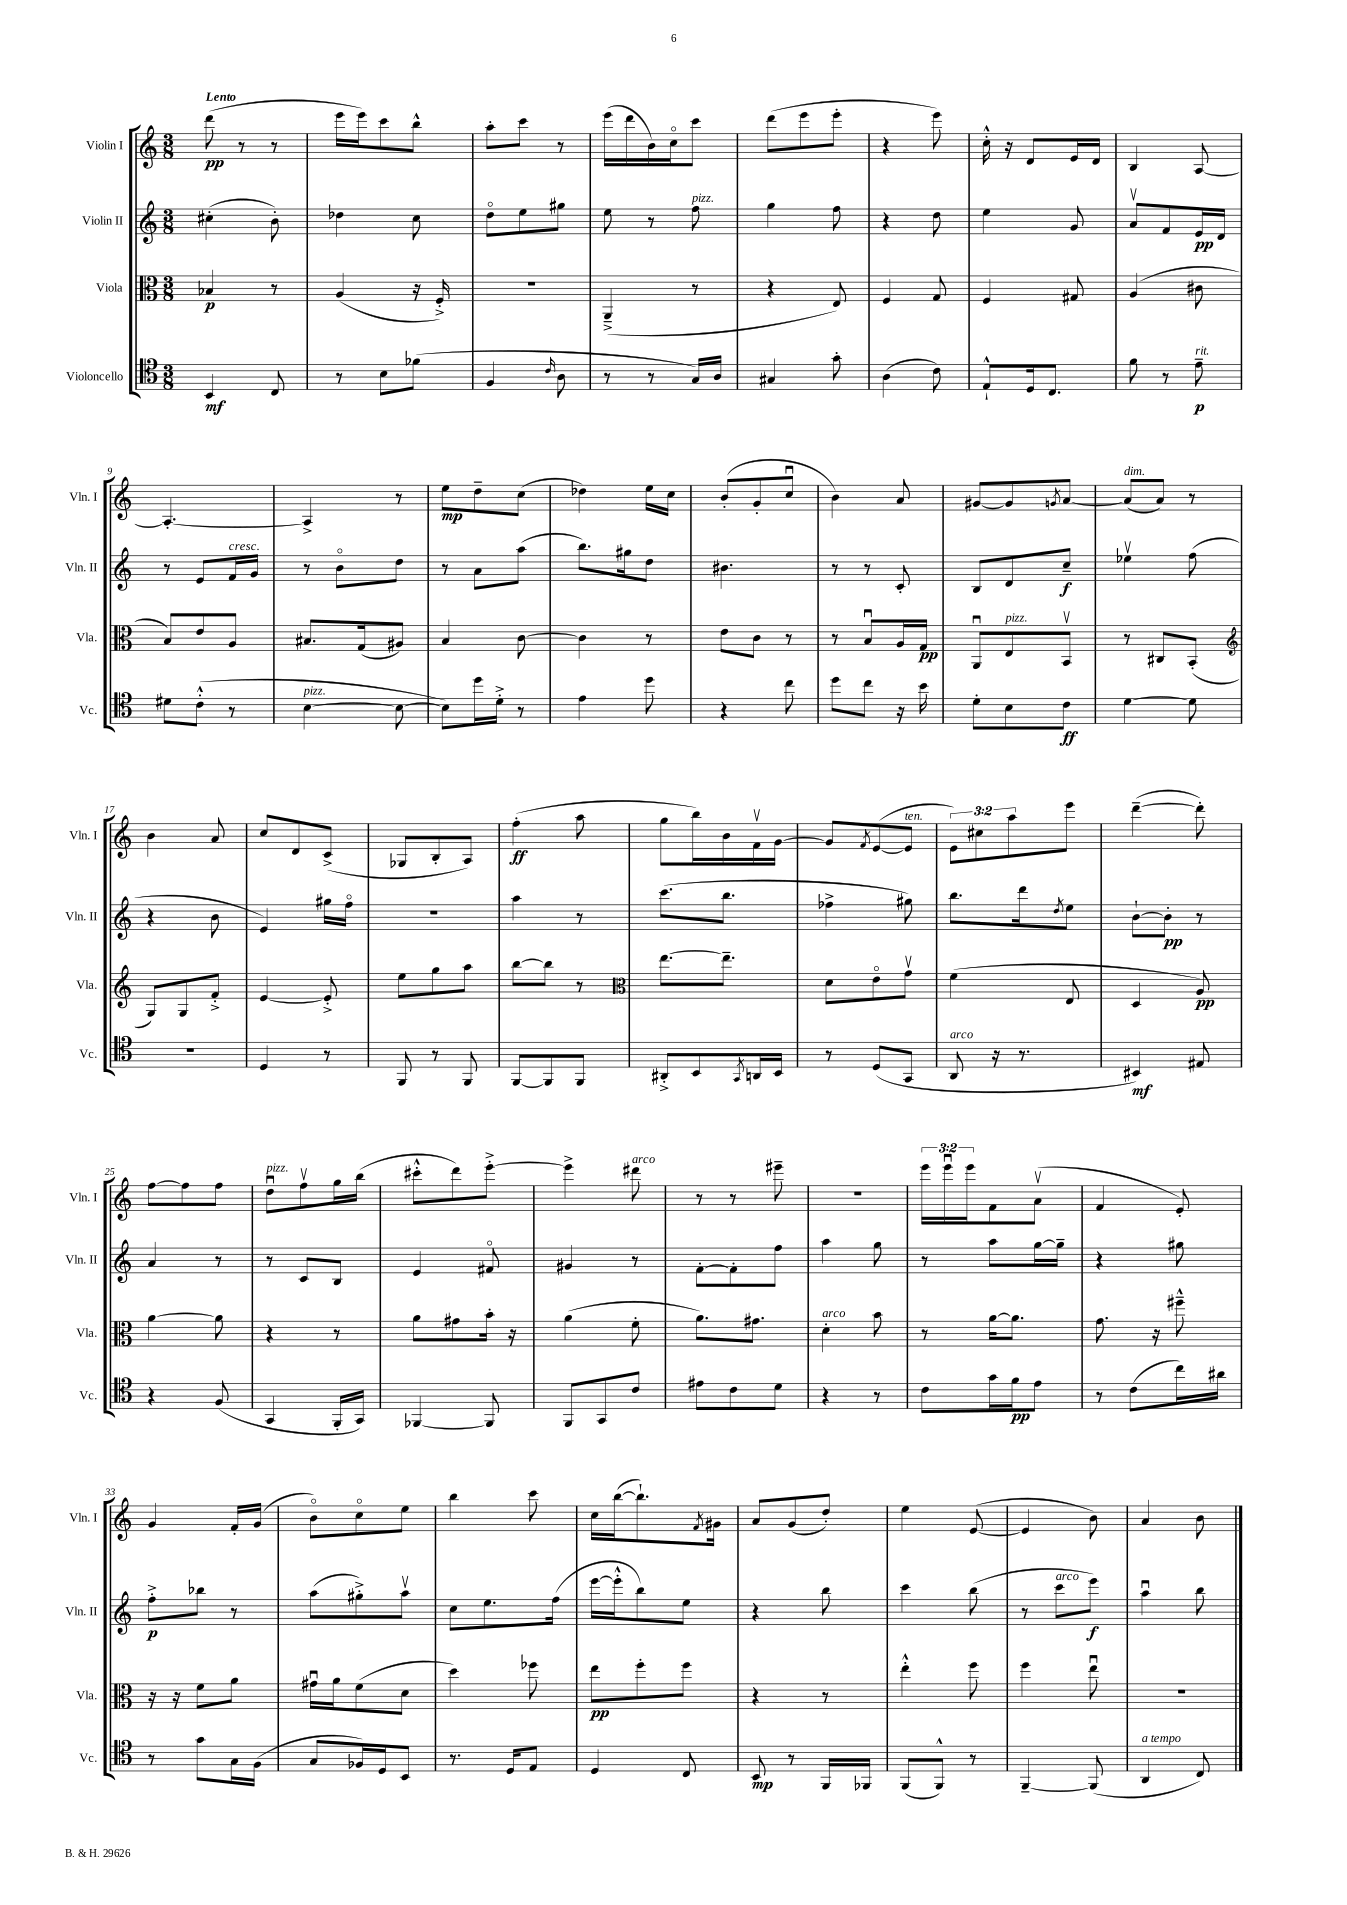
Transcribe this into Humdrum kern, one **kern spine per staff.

**kern	**dynam	**kern	**dynam	**kern	**dynam	**kern	**dynam
*part4	*part4	*part3	*part3	*part2	*part2	*part1	*part1
*staff4	*staff4	*staff3	*staff3	*staff2	*staff2	*staff1	*staff1
*I"Violoncello	*	*I"Viola	*	*I"Violin II	*	*I"Violin I	*
*I'Vc.	*	*I'Vla.	*	*I'Vln. II	*	*I'Vln. I	*
*clefC4	*	*clefC3	*	*clefG2	*	*clefG2	*
*k[]	*	*k[]	*	*k[]	*	*k[]	*
*M3/8	*	*M3/8	*	*M3/8	*	*M3/8	*
=1	=1	=1	=1	=1	=1	=1	=1
!	!	!	!	!	!	!LO:TX:a:B:t=Lento	!
4BB/	mf	4B-X/	p	(4cc#X'\	.	(8ddd\	pp
.	.	.	.	.	.	8r	.
8C/	.	8r	.	8b'\)	.	8r	.
=2	=2	=2	=2	=2	=2	=2	=2
8r	.	(4A/	.	4dd-X\	.	16eee\LL	.
.	.	.	.	.	.	16eee\J)	.
8B\L	.	.	.	.	.	8ccc\	.
(8f-X\J	.	16r	.	8cc\	.	8bb^^\J	.
.	.	16F'^/)	.	.	.	.	.
=3	=3	=3	=3	=3	=3	=3	=3
4F/	.	4.r	.	8dd\L	.	8aa'\L	.
.	.	.	.	8ee\	.	8ccc\J	.
16qqc/	.	.	.	.	.	.	.
8A\	.	.	.	8gg#X\J	.	8r	.
=4	=4	=4	=4	=4	=4	=4	=4
8r	.	(4AA~^/	.	8ee\	.	(16eee\LL	.
.	.	.	.	.	.	16ddd\	.
8r	.	.	.	8r	.	16b\)	.
.	.	.	.	.	.	16cc\J	.
!	!	!	!	!LO:TX:a:i:t=pizz.	!	!	!
16G/LL)	.	8r	.	8ff\	.	8ccc\J	.
16A/JJ	.	.	.	.	.	.	.
=5	=5	=5	=5	=5	=5	=5	=5
4G#X/	.	4r	.	4gg\	.	(8ddd\L	.
.	.	.	.	.	.	8eee\	.
8g'\	.	8E/)	.	8ff\	.	8eee'\J	.
=6	=6	=6	=6	=6	=6	=6	=6
(4A\	.	4F/	.	4r	.	4r	.
8c\)	.	8G/	.	8dd\	.	8eee\)	.
=7	=7	=7	=7	=7	=7	=7	=7
8E`^^/L	.	4F/	.	4ee\	.	16cc'^^\	.
.	.	.	.	.	.	16r	.
16D/k	.	.	.	.	.	8d/L	.
8.C/J	.	.	.	.	.	.	.
.	.	8G#X/	.	8g/	.	16e/L	.
.	.	.	.	.	.	16d/JJ	.
=8	=8	=8	=8	=8	=8	=8	=8
8f\	.	(4A/	.	8av/L	.	4B/	.
8r	.	.	.	8f/	.	.	.
!LO:TX:a:i:t=rit.	!	!	!	!	!	!	!
8e~\	p	8c#X\	.	16e/L	pp	[8A/	.
.	.	.	.	16d/JJ	.	.	.
!!LO:LB:g=z
=9	=9	=9	=9	=9	=9	=9	=9
8d#X\L	.	8B/L)	.	8r	.	4.A'/_	.
(8c'^^\J	.	8e/	.	8e/L	.	.	.
!	!	!	!	!LO:TX:a:i:t=cresc.	!	!	!
8r	.	8A/J	.	16f/L	.	.	.
.	.	.	.	16g/JJ	.	.	.
=10	=10	=10	=10	=10	=10	=10	=10
!LO:TX:a:i:t=pizz.	!	!	!	!	!	!	!
[4B\	.	8.B#X/L	.	8r	.	4A^/]	.
.	.	.	.	8b\L	.	.	.
.	.	(16G/k	.	.	.	.	.
8B\_	.	8A#X/J)	.	8dd\J	.	8r	.
=11	=11	=11	=11	=11	=11	=11	=11
8B\L])	.	4B/	.	8r	.	8ee\L	mp
16dd\L	.	.	.	8a\L	.	8dd~\	.
16d'^\JJ	.	.	.	.	.	.	.
8r	.	[8c\	.	(8aa\J	.	(8cc\J	.
=12	=12	=12	=12	=12	=12	=12	=12
4e\	.	4c\]	.	8.bb\L)	.	4dd-X\)	.
.	.	.	.	16gg#X\k	.	.	.
8dd\	.	8r	.	8dd\J	.	16ee\LL	.
.	.	.	.	.	.	16cc\JJ	.
=13	=13	=13	=13	=13	=13	=13	=13
4r	.	8e\L	.	4.b#X\	.	(8b'/L	.
.	.	8c\J	.	.	.	8g'/	.
8cc\	.	8r	.	.	.	8ccu/J	.
=14	=14	=14	=14	=14	=14	=14	=14
8dd\L	.	8r	.	8r	.	4b\)	.
8cc\J	.	8Bu/L	.	8r	.	.	.
16r	.	16A/L	.	8c'/	.	8a/	.
16b\	.	16G/JJ	pp	.	.	.	.
=15	=15	=15	=15	=15	=15	=15	=15
8d'\L	.	8AAu/L	.	8B/L	.	[8g#X/L	.
!	!	!LO:TX:a:i:t=pizz.	!	!	!	!	!
8B\	.	8E/	.	8d/	.	8g#/]	.
.	.	.	.	.	.	8qgn/	.
8c\J	ff	8BBv/J	.	8cc~/J	f	[8a/J	.
=16	=16	=16	=16	=16	=16	=16	=16
!	!	!	!	!	!	!LO:TX:a:i:t=dim.	!
[4d\	.	8r	.	4ee-Xv\	.	(8a/L]	.
.	.	8C#X/L	.	.	.	8a/J)	.
8d\]	.	(8BB'/J	.	(8ff\	.	8r	.
!!LO:LB:g=z
=17	=17	=17	=17	=17	=17	=17	=17
*	*	*clefG2	*	*	*	*	*
4.r	.	8G/L)	.	4r	.	4b\	.
.	.	8G/	.	.	.	.	.
.	.	8f'^/J	.	8b\	.	8a/	.
=18	=18	=18	=18	=18	=18	=18	=18
4D/	.	[4e/	.	4e/)	.	8cc/L	.
.	.	.	.	.	.	8d/	.
8r	.	8e'^/]	.	16gg#X\LL	.	(8c^/J	.
.	.	.	.	16ff\JJ	.	.	.
=19	=19	=19	=19	=19	=19	=19	=19
8FF/	.	8ee\L	.	4.r	.	8G-X/L	.
8r	.	8gg\	.	.	.	8B'/	.
8FF/	.	8aa\J	.	.	.	8A/J)	.
=20	=20	=20	=20	=20	=20	=20	=20
[8FF/L	.	[8bb\L	.	4aa\	.	(4ff'\	ff
8FF/]	.	8bb\J]	.	.	.	.	.
8FF/J	.	8r	.	8r	.	8aa\	.
=21	=21	=21	=21	=21	=21	=21	=21
*	*	*clefC3	*	*	*	*	*
8AA#X'^/L	.	[8.ee\L	.	(8.ccc\L	.	8gg\L	.
8BB/	.	.	.	.	.	16bb\L)	.
.	.	8.ee~\J]	.	8.bb\J	.	16b\	.
8qGG/	.	.	.	.	.	.	.
16AAn/L	.	.	.	.	.	16fv\	.
16BB/JJ	.	.	.	.	.	[16g\JJ	.
=22	=22	=22	=22	=22	=22	=22	=22
8r	.	8d\L	.	4ff-X^\	.	8g/L]	.
.	.	.	.	.	.	8qf/	.
(8D/L	.	8e\	.	.	.	([8e/	.
!	!	!	!	!	!	!LO:TX:a:i:t=ten.	!
8GG/J	.	8gv\J	.	8gg#X\)	.	8e/J]	.
=23	=23	=23	=23	=23	=23	=23	=23
!LO:TX:a:i:t=arco	!	!	!	!	!	!	!
8AA/	.	(4f\	.	8.bb\L	.	12e\L)	.
.	.	.	.	.	.	12cc#X\	.
16r	.	.	.	.	.	.	.
.	.	.	.	.	.	12aa\	.
8.r	.	.	.	16ddd\k	.	.	.
.	.	.	.	8qdd/	.	.	.
.	.	8E/	.	8ee\J	.	8eee\J	.
=24	=24	=24	=24	=24	=24	=24	=24
4BB#X/)	mf	4D/	.	[8b`\L	.	([4ddd~\	.
.	.	.	.	8b'\J]	pp	.	.
8E#X/	.	8A/)	pp	8r	.	8ddd'\])	.
!!LO:LB:g=z
=25	=25	=25	=25	=25	=25	=25	=25
4r	.	[4a\	.	4a/	.	[8ff\L	.
.	.	.	.	.	.	8ff\]	.
(8F/	.	8a\]	.	8r	.	8ff\J	.
=26	=26	=26	=26	=26	=26	=26	=26
!	!	!	!	!	!	!LO:TX:a:i:t=pizz.	!
4GG/	.	4r	.	8r	.	8ddu\L	.
.	.	.	.	8c/L	.	8ffv\	.
16FF'/LL	.	8r	.	8B/J	.	16gg\L	.
16GG/JJ)	.	.	.	.	.	(16bb\JJ	.
=27	=27	=27	=27	=27	=27	=27	=27
[4FF-X/	.	8a\L	.	4e/	.	8ccc#X'^^\L	.
.	.	8g#X\	.	.	.	8ddd\)	.
8FF-/]	.	16b'\Jk	.	8f#X/	.	[8eee'^\J	.
.	.	16r	.	.	.	.	.
=28	=28	=28	=28	=28	=28	=28	=28
8FF/L	.	(4a\	.	4g#X/	.	4eee^\]	.
8GG/	.	.	.	.	.	.	.
!	!	!	!	!	!	!LO:TX:a:i:t=arco	!
8c/J	.	8f'\	.	8r	.	8ddd#X\	.
=29	=29	=29	=29	=29	=29	=29	=29
8e#X\L	.	8.a\L)	.	[8f'\L	.	8r	.
8c\	.	.	.	8f'\]	.	8r	.
.	.	8.g#X\J	.	.	.	.	.
8d\J	.	.	.	8ff\J	.	8eee#X~\	.
=30	=30	=30	=30	=30	=30	=30	=30
!	!	!LO:TX:a:i:t=arco	!	!	!	!	!
4r	.	4d'\	.	4aa\	.	4.r	.
8r	.	8b\	.	8gg\	.	.	.
=31	=31	=31	=31	=31	=31	=31	=31
8c\L	.	8r	.	8r	.	24eee\LL	.
.	.	.	.	.	.	24eeeu\	.
.	.	.	.	.	.	24eee\J	.
16g\L	.	[16a\KL	.	8aa\L	.	8f\	.
16f\J	pp	8.a\J]	.	.	.	.	.
8e\J	.	.	.	[16gg\L	.	(8av\J	.
.	.	.	.	16gg~\JJ]	.	.	.
=32	=32	=32	=32	=32	=32	=32	=32
8r	.	8.g\	.	4r	.	4f/	.
(8c\L	.	.	.	.	.	.	.
.	.	16r	.	.	.	.	.
16cc\L)	.	8ff#X~^^\	.	8gg#X\	.	8e'/)	.
16a#X\JJ	.	.	.	.	.	.	.
!!LO:LB:g=z
=33	=33	=33	=33	=33	=33	=33	=33
8r	.	16r	.	8ff'^\L	p	4g/	.
.	.	16r	.	.	.	.	.
8g\L	.	8f\L	.	8bb-X\J	.	.	.
16G\L	.	8a\J	.	8r	.	16f'/LL	.
(16F\JJ	.	.	.	.	.	(16g/JJ	.
=34	=34	=34	=34	=34	=34	=34	=34
8G/L	.	16g#Xu\LL	.	(8aa\L	.	8b\L)	.
.	.	16a\J	.	.	.	.	.
16F-X/L)	.	(8f\	.	8gg#X'^\)	.	8cc\	.
16D/J	.	.	.	.	.	.	.
8BB/J	.	8d\J	.	8aav\J	.	8ee\J	.
=35	=35	=35	=35	=35	=35	=35	=35
8.r	.	4dd\)	.	8cc\L	.	4bb\	.
.	.	.	.	8.ee\	.	.	.
16D/KL	.	.	.	.	.	.	.
8E/J	.	8ff-X\	.	.	.	8ccc\	.
.	.	.	.	(16ff\Jk	.	.	.
=36	=36	=36	=36	=36	=36	=36	=36
4D/	.	8ee\L	pp	[16eee\LL	.	16cc\LL	.
.	.	.	.	16eee'^^\J]	.	([16bb\J	.
.	.	8ff'\	.	8bb\)	.	8.bb`\])	.
8C/	.	8ff\J	.	8ee\J	.	.	.
.	.	.	.	.	.	8qf/	.
.	.	.	.	.	.	16g#X\Jk	.
=37	=37	=37	=37	=37	=37	=37	=37
8BB/	mp	4r	.	4r	.	8a/L	.
8r	.	.	.	.	.	(8g/	.
16FF/LL	.	8r	.	8bb\	.	8dd'/J)	.
16FF-X/JJ	.	.	.	.	.	.	.
=38	=38	=38	=38	=38	=38	=38	=38
(8FF/L	.	4ee'^^\	.	4ccc\	.	4ee\	.
8FF^^/J)	.	.	.	.	.	.	.
8r	.	8ff\	.	(8bb\	.	([8e/	.
=39	=39	=39	=39	=39	=39	=39	=39
[4FF~/	.	4ff\	.	8r	.	4e/]	.
!	!	!	!	!LO:TX:a:i:t=arco	!	!	!
.	.	.	.	8ccc\L	.	.	.
(8FF/]	.	8eeu\	.	8eee\J)	f	8b\)	.
=40	=40	=40	=40	=40	=40	=40	=40
!LO:TX:a:i:t=a tempo	!	!	!	!	!	!	!
4AA/	.	4.r	.	4aau\	.	4a/	.
8C/)	.	.	.	8bb\	.	8b\	.
==	==	==	==	==	==	==	==
*-	*-	*-	*-	*-	*-	*-	*-
